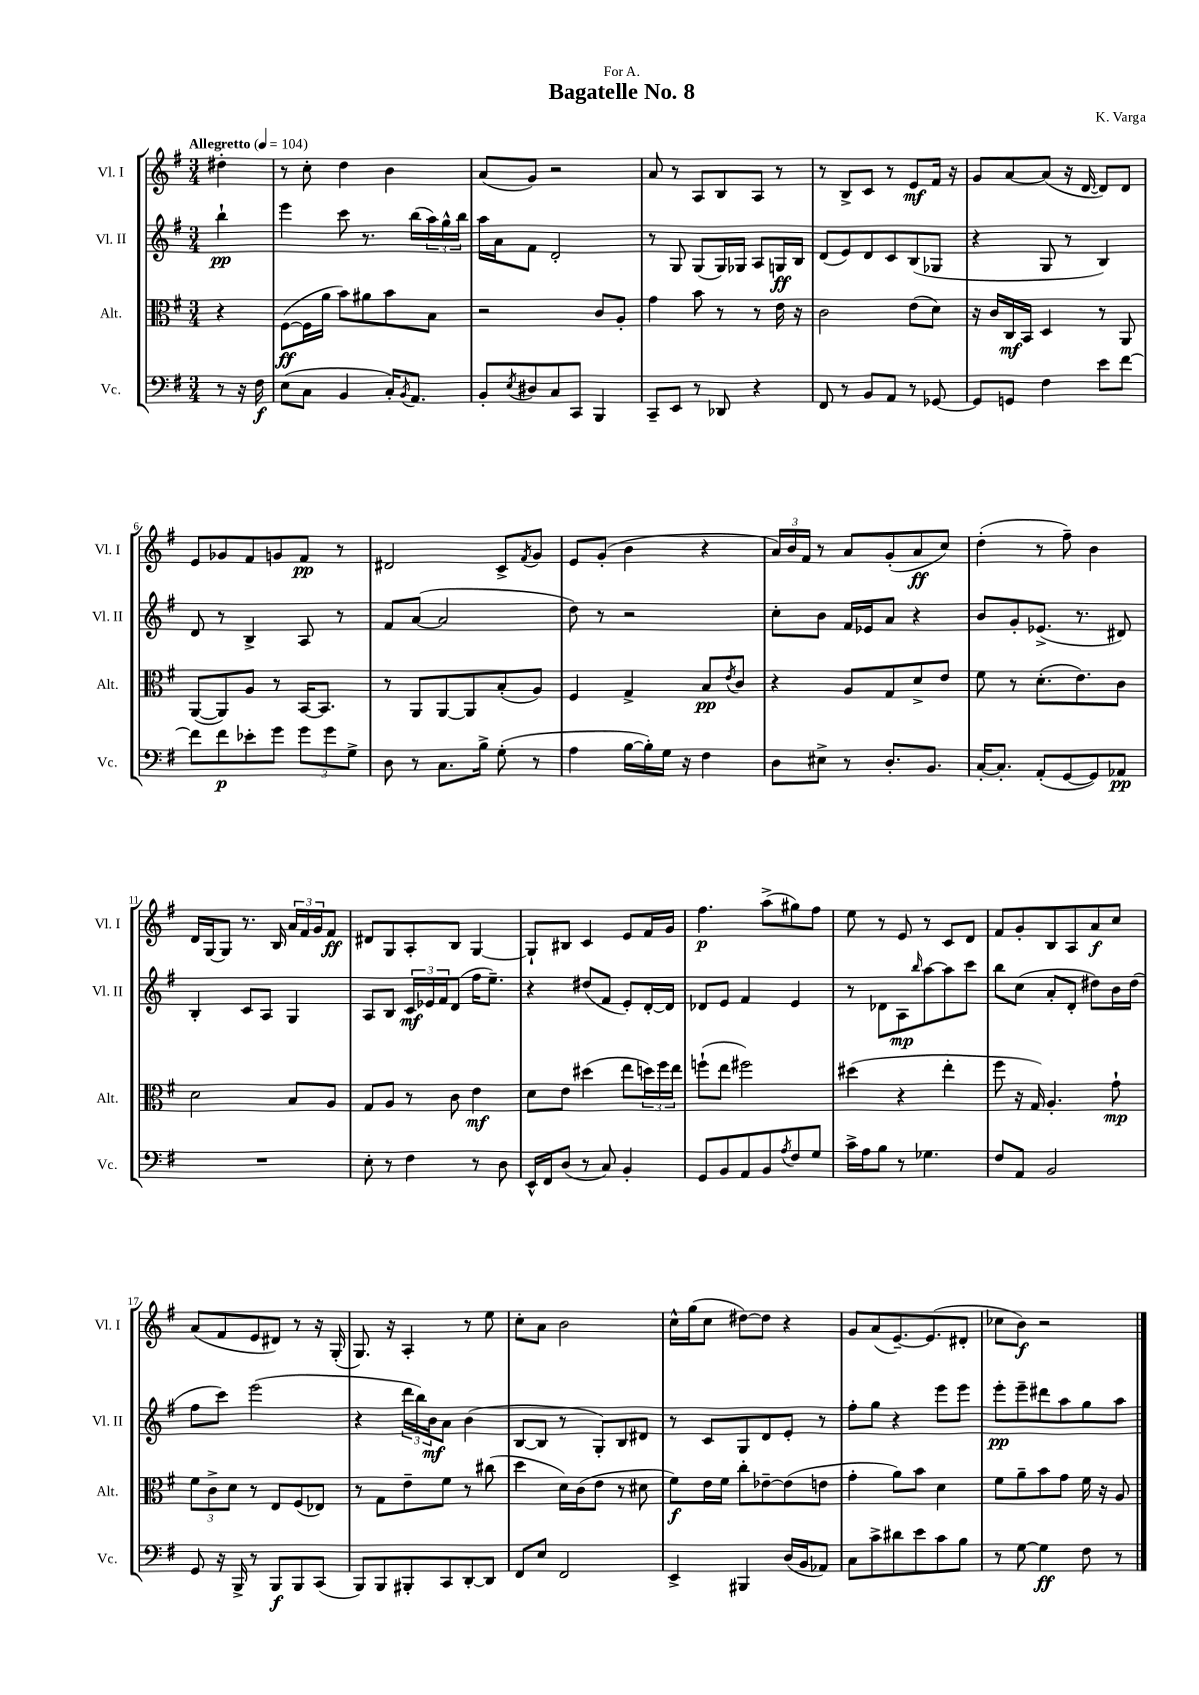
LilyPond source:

\header { title = "Bagatelle No. 8" composer = "K. Varga" dedication = "For A." }
<<
\new StaffGroup <<
\new Staff = "s0" \with { instrumentName = "Vl. I" shortInstrumentName = "Vl. I" } {
    \clef treble \key g \major \numericTimeSignature \time 3/4 \partial 4 \tempo "Allegretto" 4 = 104
    dis''4-. |
    r8 c''8-. d''4 b'4 |
    a'8( g'8) r2 |
    a'8 r8 a8 b8 a8 r8 |
    r8 b8-> c'8 r8 e'8\mf fis'16 r16 |
    g'8 a'8~ a'8( r16 d'16~ d'8) d'8 |
    e'8 ges'8 fis'8 g'8 fis'8\pp r8 |
    dis'2 c'8-> \acciaccatura { fis'8 } g'8 |
    e'8 g'8-.( b'4 r4 |
    \tuplet 3/2 { a'16) b'16 fis'16 } r8 a'8 g'8-.( a'8\ff c''8) |
    d''4-.( r8 fis''8--) b'4 |
    d'16 g16~ g8 r8. b16 \tuplet 3/2 { a'16 fis'16 g'16 } fis'8\ff |
    dis'8 g8 a8-. b8 g4~ |
    g8-! bis8 c'4 e'8 fis'16 g'16 |
    fis''4.\p a''8->( gis''8) fis''8 |
    e''8 r8 e'8 r8 c'8 d'8 |
    fis'8 g'8-. b8 a8 a'8\f c''8 |
    a'8( fis'8 e'8 dis'8) r8 r16 g16-.( |
    g8.) r16 a4-. r8 e''8 |
    c''8-. a'8 b'2 |
    c''16-^ g''16( c''8 dis''8~) dis''8 r4 |
    g'8 a'8( e'8.~--) e'8.( dis'8-. |
    ces''8 b'8\f) r2 \bar "|." |
}
\new Staff = "s1" \with { instrumentName = "Vl. II" shortInstrumentName = "Vl. II" } {
    \clef treble \key g \major \numericTimeSignature \time 3/4 \partial 4
    b''4-!\pp |
    e'''4 c'''8 r8. b''16( \tuplet 3/2 { a''16) g''16-^ b''16 } |
    a''16 a'16 fis'8 d'2-. |
    r8 g8 g8( g16) ges16 a8 g16\ff b16 |
    d'8( e'8) d'8 c'8 b8( ges8 |
    r4 g8 r8 b4) |
    d'8 r8 b4-> a8 r8 |
    fis'8 a'8~( a'2 |
    d''8) r8 r2 |
    c''8-. b'8 fis'16 ees'16 a'8 r4 |
    b'8 g'8-. ees'8.->( r8. dis'8) |
    b4-. c'8 a8 g4 |
    a8 b8 \tuplet 3/2 { c'16\mf ees'16 fis'16 } d'8( fis''16 e''8.--) |
    r4 dis''8( fis'8 e'8-.) d'16~-. d'16 |
    des'8 e'8 fis'4 e'4 |
    r8 des'8 a8\mp \grace { b''16 } a''8~ a''8 c'''8 |
    b''8 c''8( a'8-. d'8-. dis''8) b'16 dis''16( |
    fis''8 c'''8) e'''2( |
    r4 \tuplet 3/2 { d'''16 b''16) b'16\mf } a'8 b'4( |
    b8~ b8 r8 g8-.) b8 dis'8 |
    r8 c'8 g8 d'8 e'8-. r8 |
    fis''8-. g''8 r4 e'''8 e'''8 |
    e'''8-.\pp e'''8-- dis'''8 a''8 g''8 a''8 \bar "|." |
}
\new Staff = "s2" \with { instrumentName = "Alt." shortInstrumentName = "Alt." } {
    \clef alto \key g \major \numericTimeSignature \time 3/4 \partial 4
    r4 |
    fis8~\ff( fis16 a'16 b'8) ais'8 b'8 b8 |
    r2 c'8 a8-. |
    g'4 b'8 r8 r8 e'16 r16 |
    c'2 e'8( d'8) |
    r16 c'16 c16\mf b,16 d4 r8 a,8 |
    a,8~( a,8) a8 r8 b,16~ b,8. |
    r8 a,8 a,8~ a,8 b8-.( a8) |
    fis4 g4-> b8\pp \acciaccatura { e'8 } c'8 |
    r4 a8 g8 d'8-> e'8 |
    fis'8 r8 d'8.-.( e'8.) c'8 |
    d'2 b8 a8 |
    g8 a8 r8 c'8 e'4\mf |
    d'8 e'8 dis''4( e''8 \tuplet 3/2 { d''16) fis''16 e''16 } |
    f''8-!( e''8 fis''2) |
    dis''4( r4 e''4-. |
    fis''8 r16 g16) a4.-. g'8-!\mp |
    \tuplet 3/2 { fis'8 c'8-> d'8 } r8 e8 fis8( ees8) |
    r8 g8 e'8-- fis'8 r8 cis''8( |
    d''4 d'16) c'16( e'8 r8 dis'8 |
    fis'8\f) e'16 fis'16 c''8-. ees'8~-- ees'8( e'8 |
    g'4-. a'8) b'8 d'4 |
    fis'8 a'8-- b'8 g'8 fis'16 r16 a8 \bar "|." |
}
\new Staff = "s3" \with { instrumentName = "Vc." shortInstrumentName = "Vc." } {
    \clef bass \key g \major \numericTimeSignature \time 3/4 \partial 4
    r8 r16 fis16\f |
    e8( c8 b,4 c16-.) \acciaccatura { b,8 } a,8. |
    b,8-. \acciaccatura { e8 } dis8 c8 c,8 b,,4 |
    c,8-- e,8 r8 des,8 r4 |
    fis,8 r8 b,8 a,8 r8 ges,8~ |
    ges,8 g,8 fis4 e'8 fis'8~ |
    fis'8 fis'8\p ees'8-. g'8 \tuplet 3/2 { g'8 g'8 g8-> } |
    d8 r8 c8. b16-> g8-.( r8 |
    a4 b16~ b16-.) g16 r16 fis4 |
    d8 eis8-> r8 d8.-. b,8. |
    c16~-. c8.-. a,8-.( g,8~ g,8) aes,8\pp |
    R2. |
    e8-. r8 fis4 r8 d8 |
    e,16-^ fis,16 d8( r8 c8) b,4-. |
    g,8 b,8 a,8 b,8 \acciaccatura { a8 } fis8 g8 |
    c'16-> a16 b8 r8 ges4. |
    fis8 a,8 b,2 |
    g,8 r16 b,,16-> r8 b,,8\f b,,8 c,8( |
    b,,8) b,,8 bis,,8-. c,8 d,8~-. d,8 |
    fis,8 e8 fis,2 |
    e,4-> bis,,4 d16( b,16 aes,8) |
    c8 c'8-> dis'8 e'8 c'8 b8 |
    r8 g8~ g4\ff fis8 r8 \bar "|." |
}
>>
>>
